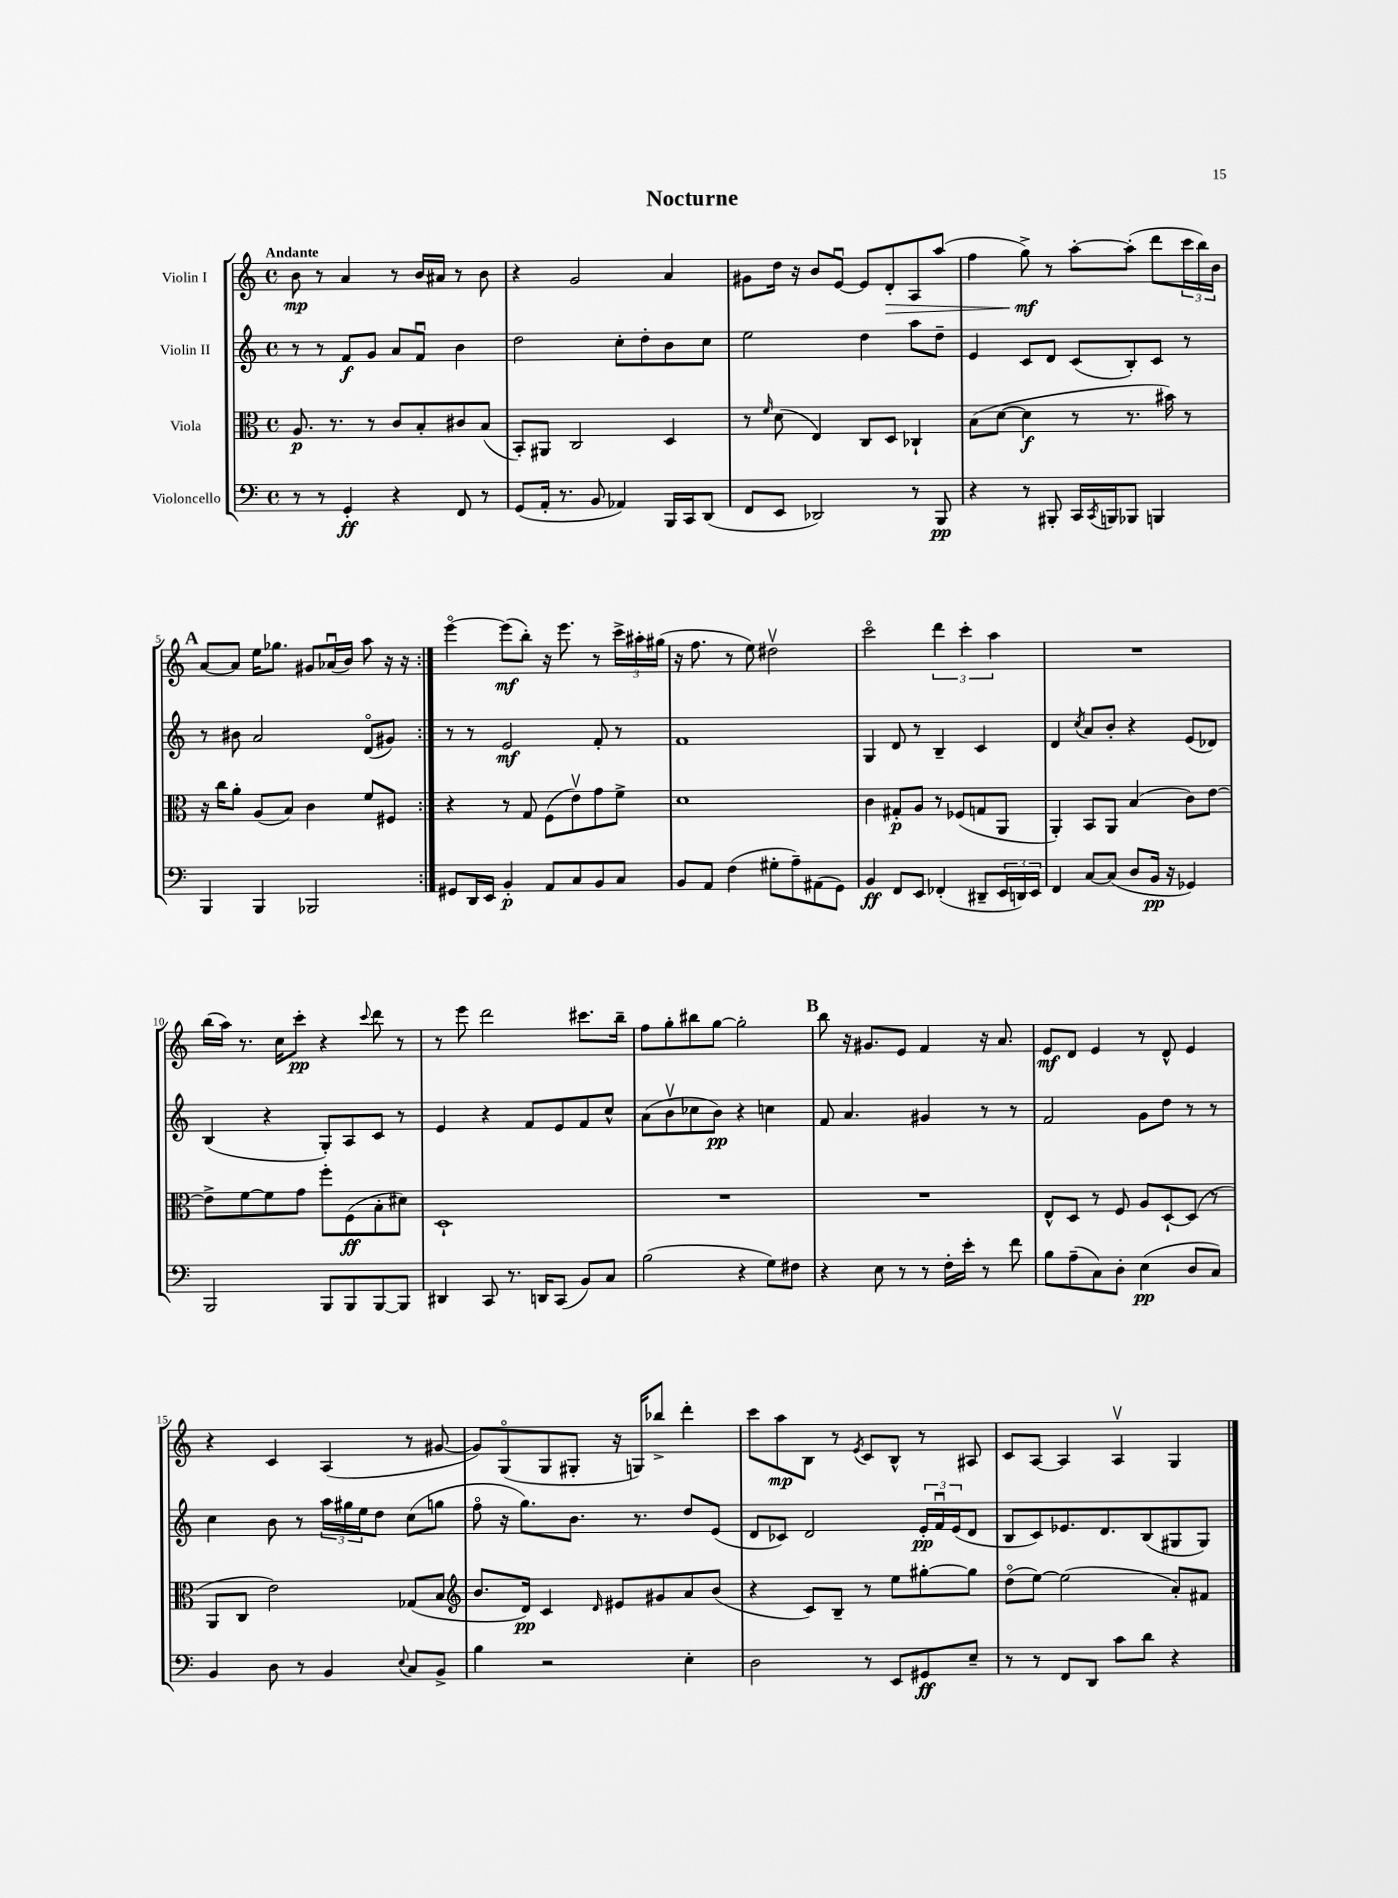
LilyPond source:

\header { title = "Nocturne" }
<<
\new StaffGroup <<
\new Staff = "s0" \with { instrumentName = "Violin I" } {
    \clef treble \key c \major \defaultTimeSignature \time 4/4 \tempo "Andante"
    \repeat volta 2 { b'8\mp r8 a'4 r8 b'16 ais'16 r8 b'8 |
    r4 g'2 a'4 |
    gis'8 d''16 r16 b'8 e'8~\downbow e'8 d'8-.\> a8 a''8( |
    f''4 g''8->\mf\!) r8 a''8~-. a''8-.( d'''8 \tuplet 3/2 { c'''16 b''16) b'16 } |
    \mark \markup { \bold "A" } a'8~ a'8 e''16 ges''8. gis'8 aes'16\downbow( b'16) a''8 r16 r16 | }
    e'''4~\flageolet e'''8\mf( b''8-.) r16 e'''8. r8 \tuplet 3/2 { c'''16-> ais''16-. gis''16( } |
    r16 f''8. r8 e''8) dis''2\upbow |
    c'''2\flageolet \tuplet 3/2 { d'''4 c'''4-. a''4 } |
    R1 |
    b''16( a''16) r8. c''16 c'''8-.\pp r4 \appoggiatura { c'''8 } d'''8 r8 |
    r8 e'''8 d'''2 cis'''8. b''16-- |
    f''8 g''8-. bis''8 g''8~ g''2-. |
    \mark \markup { \bold "B" } b''8 r16 gis'8. e'8 f'4 r16 a'8. |
    e'8\mf d'8 e'4 r8 d'8-^ e'4 |
    r4 c'4 a4( r8 gis'8~ |
    gis'8) g8\flageolet( g8 gis8-. r16 g16) bes''8-> d'''4-. |
    c'''8 a''8\mp b8 r8 \acciaccatura { e'8 } c'8 b8-^ r8 ais8 |
    c'8 a8~ a4 a4\upbow g4 \bar "|." |
}
\new Staff = "s1" \with { instrumentName = "Violin II" } {
    \clef treble \key c \major \defaultTimeSignature \time 4/4
    \repeat volta 2 { r8 r8 f'8\f g'8 a'8 f'8\downbow b'4 |
    d''2 c''8-. d''8-. b'8 c''8 |
    e''2 d''4 a''8 d''8-- |
    e'4 c'8 d'8 c'8( b8-.) c'8 r8 |
    \mark \markup { \bold "A" } r8 bis'8 a'2 d'8\flageolet( gis'8) | }
    r8 r8 e'2\mf f'8-. r8 |
    f'1 |
    g4 d'8 r8 b4-- c'4 |
    d'4 \acciaccatura { c''8 } a'8 b'8-. r4 e'8( des'8) |
    b4( r4 g8-.) a8 c'8 r8 |
    e'4 r4 f'8 e'8 f'8 c''8-^ |
    a'8( b'8\upbow ces''8 b'8\pp) r4 c''4 |
    \mark \markup { \bold "B" } f'8 a'4. gis'4 r8 r8 |
    f'2 g'8 d''8 r8 r8 |
    c''4 b'8 r8 \tuplet 3/2 { a''16 gis''16 e''16 } d''8 c''8( g''8 |
    f''8\flageolet r16 g''8.) b'8. r8. d''8 e'8( |
    d'8 ces'8) d'2 \tuplet 3/2 { e'16-.\pp f'16\downbow e'16( } d'8 |
    b8 c'8) ees'8. d'8. b8( gis8 gis8) \bar "|." |
}
\new Staff = "s2" \with { instrumentName = "Viola" } {
    \clef alto \key c \major \defaultTimeSignature \time 4/4
    \repeat volta 2 { a8.\p r8. r8 c'8 b8-. cis'8 b8( |
    b,8-.) ais,8 c2 d4 |
    r8 \grace { f'16 } d'8( e4) c8 d8 ces4-! |
    b8( d'8~ d'4\f r8 r8. bis'16) r8 |
    \mark \markup { \bold "A" } r16 c''16 a'8-. a8( b8) c'4 f'8 fis8 | }
    r4 r8 g8 f8( e'8\upbow) g'8 f'8-> |
    d'1 |
    c'4 gis8-.\p a8 r8 fes8( g8 a,8 |
    a,4-.) b,8 a,8 b4( c'8) e'8~ |
    e'8-> f'8~ f'8 g'8 f''8-. f8\ff( b8-. dis'8) |
    d1-! |
    R1 |
    \mark \markup { \bold "B" } R1 |
    e8-^ d8 r8 f8 a8 d8~-! d8( r8 |
    a,8 c8 e'2) ges8( b8 |
    \clef treble b'8. d'16\pp) c'4 \grace { d'16 } eis'8 gis'8 a'8 b'8( |
    r4 c'8) b8-- r8 e''8 gis''8~-. gis''8 |
    d''8\flageolet( e''8~) e''2( a'8-.) fis'8 \bar "|." |
}
\new Staff = "s3" \with { instrumentName = "Violoncello" } {
    \clef bass \key c \major \defaultTimeSignature \time 4/4
    \repeat volta 2 { r8 r8 g,4-.\ff r4 f,8 r8 |
    g,8( a,16-. r8. b,8 aes,4) b,,16 c,16 d,8( |
    f,8 e,8 des,2) r8 b,,8\pp |
    r4 r8 bis,,8-. c,16 \acciaccatura { c,8 } b,,16 bes,,8 b,,4 |
    \mark \markup { \bold "A" } b,,4 b,,4 bes,,2 | }
    gis,8 d,16 e,16 b,4-.\p a,8 c8 b,8 c8 |
    b,8 a,8 f4( gis8-. a8--) ais,8( g,8) |
    b,4\ff f,8 e,8 fes,4-.( dis,8-- \tuplet 3/2 { e,16 d,16) e,16 } |
    f,4 c8~ c8( d8 b,16\pp r16 ges,4) |
    b,,2 b,,8 b,,8 b,,8~ b,,8 |
    dis,4 c,8 r8. d,16 c,8( b,8) c8 |
    b2( r4 g8) fis8 |
    \mark \markup { \bold "B" } r4 e8 r8 r8 f16-. e'16-. r8 f'8 |
    b8 a8--( c8) d8-. e4\pp( d8 c8) |
    b,4 d8 r8 b,4 \appoggiatura { e8 } c8 b,8-> |
    b4 r2 e4-. |
    d2 r8 e,8 gis,8\ff e8-- |
    r8 r8 f,8 d,8 c'8 d'8 r4 \bar "|." |
}
>>
>>
